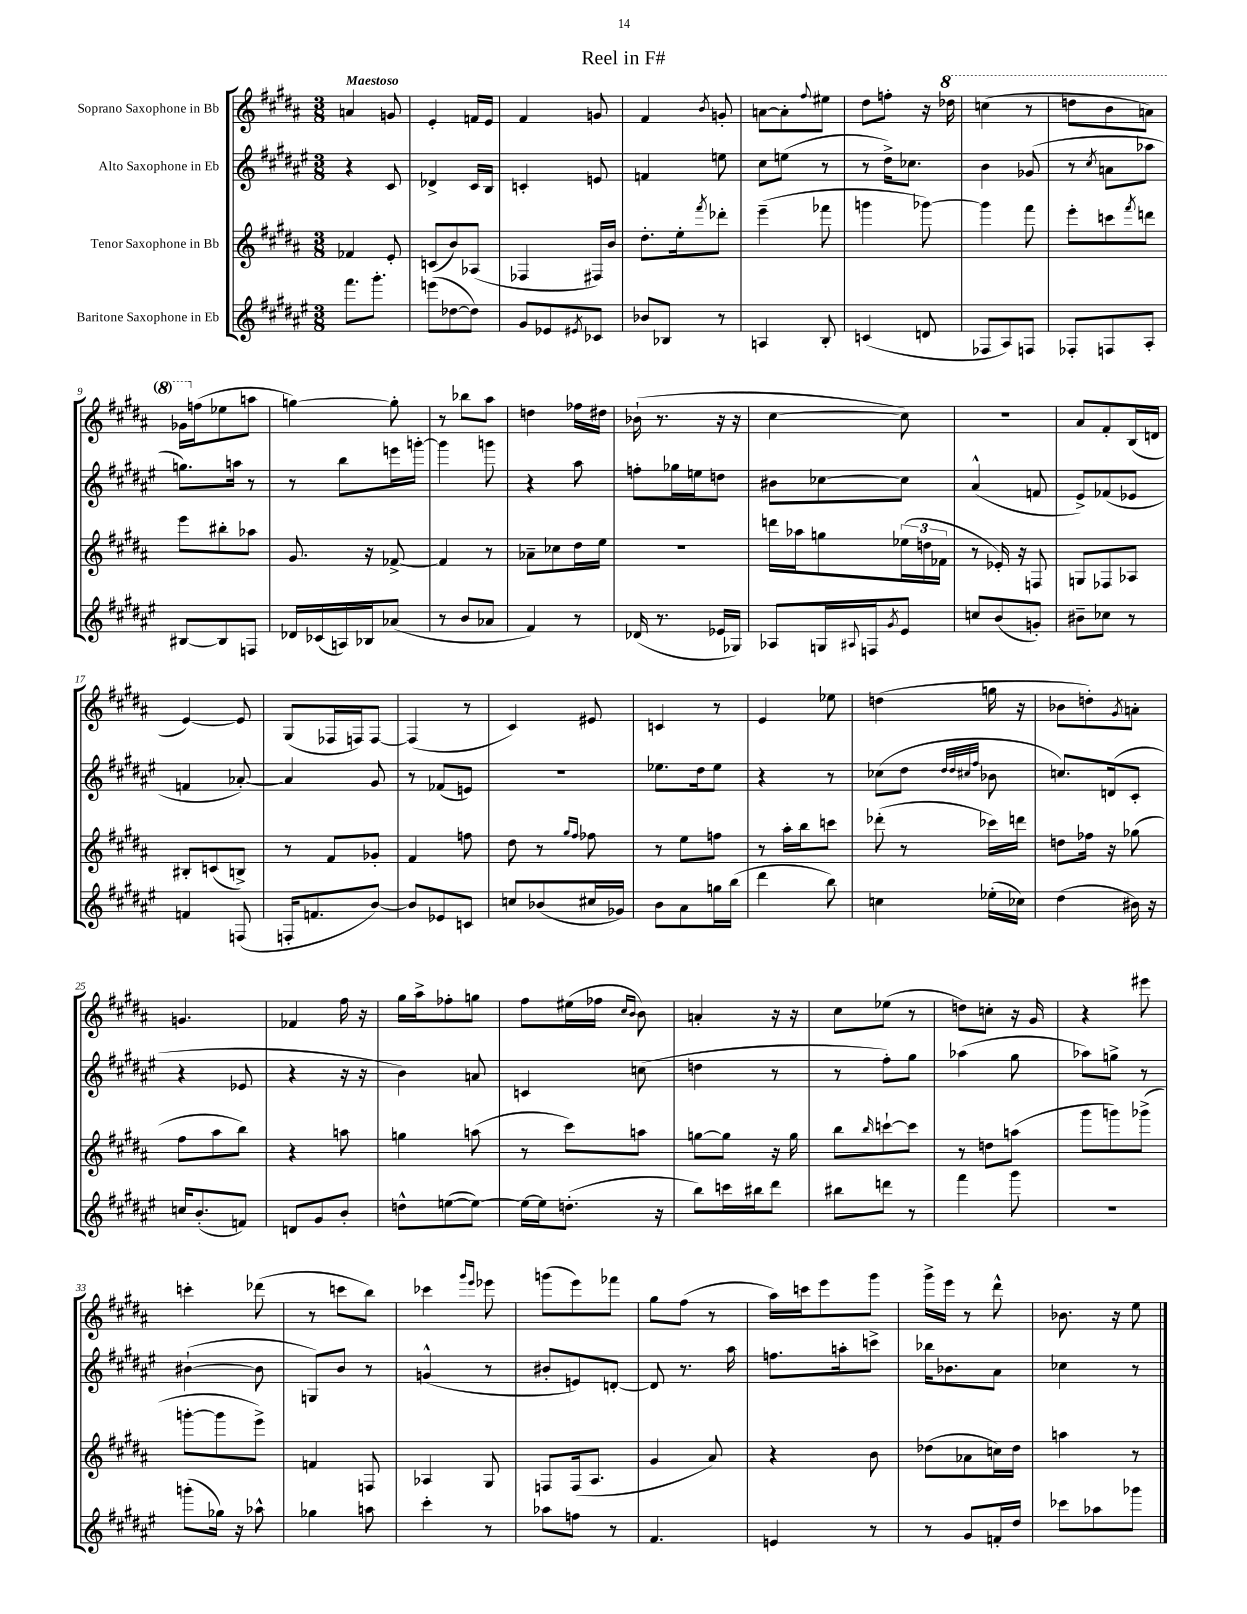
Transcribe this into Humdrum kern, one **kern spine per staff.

**kern	**kern	**kern	**kern
*staff4	*staff3	*staff2	*staff1
*clefG2	*clefG2	*clefG2	*clefG2
*k[f#c#g#d#a#e#]	*k[f#c#g#d#a#]	*k[f#c#g#d#a#e#]	*k[f#c#g#d#a#]
*M3/8	*M3/8	*M3/8	*M3/8
8.fff#	4f-	4r	4a
8.ggg#'	.	.	.
.	8e'	8c#	8g
=	=	=	=
(8eee	(8c	4d-^	4e'
[8dd-	8b)	.	.
8dd-])	(8A-	16c#	16f
.	.	16B	16e
=	=	=	=
8g#	4F-	4c'	4f#
8e-	.	.	.
8qe#	.	.	.
8c-	16F#)	8e	8g
.	16b	.	.
=	=	=	=
8b-	8.dd#'	4f	4f#
8B-	.	.	.
.	16ee'	.	.
.	8qfff#	.	8qb
8r	8ddd-'	8ee	8g'
=	=	=	=
4A	(4eee~	8cc#	[8a
.	.	(8ee	8a']
.	.	.	8qqff#
8B'	8fff-	8r	8ee#
=	=	=	=
(4c	4ggg	8r	8dd#
.	.	16dd#^)	8ff'
.	.	8.cc-	.
8d	[8ggg-)	.	16r
.	.	.	16ddd-
=	=	=	=
8F-	4ggg-]	4b	(4ccc
8A#)	.	.	.
8F	8fff#	(8g-	8r
=	=	=	=
8F-'	8eee'	8r	8ddd
.	.	8qcc#	.
8F	8ccc	8a	8bb
.	8qfff#	.	.
8A#'	8ddd	8aa-	8aa)
=	=	=	=
[8B#	8eee	8.gg)	16gg-
.	.	.	(16ff
8B#]	8bb#'	.	8ee-
.	.	16aa	.
8F	8aa-	8r	8aa
=	=	=	=
16d-	8.g#	8r	[4gg)
(16c-	.	.	.
16A)	.	8bb	.
16B-	16r	.	.
(8a-	[8f-^	16eee	8gg']
.	.	[16ggg'	.
=	=	=	=
8r	4f-]	4ggg]	8r
8b	.	.	8bb-
8a-	8r	8ggg	8aa#
=	=	=	=
4f#)	8a-~	4r	4dd
.	8cc-	.	.
8r	16dd#	8aa#	16ff-
.	16ee	.	16dd#
=	=	=	=
(16d-	4.r	8ff'	(16b-`
8.r	.	.	8.r
.	.	16gg-	.
.	.	16ee	.
16e-	.	8dd	16r
16G-)	.	.	16r
=	=	=	=
8A-	16ddd	8b#	[4cc#
.	16aa-	.	.
16G	8gg	[8cc-	.
8qqA#	.	.	.
16F	.	.	.
8qg#	.	.	.
8e#	(24ee-	8cc-]	8cc#])
.	24dd	.	.
.	24f-	.	.
=	=	=	=
8cc	8r	(4a#^^	4.r
(8b	16e-')	.	.
.	16r	.	.
8g')	8F	8f	.
=	=	=	=
8b#~	8G	8e#^)	8a#
8cc-	8F-	(8f-	8f#'
8r	8A-	8e-	(16B
.	.	.	16d
=	=	=	=
4f	8B#'	4f	[4e)
.	(8c	.	.
(8F	8B^)	[8a-')	8e]
=	=	=	=
16F'	8r	4a-]	(8G#
8.f	.	.	.
.	8f#	.	16F-
.	.	.	16F)
[8b)	8g-'	8g#	[8F
=	=	=	=
8b]	4f#	8r	(4F]
8e-	.	(8f-	.
8c	8ff	8e)	8r
=	=	=	=
8cc	8dd#	4.r	4c#)
(8b-	8r	.	.
.	16qqgg#	.	.
.	16qqff#	.	.
16cc#	8ff-	.	8e#
16g-)	.	.	.
=	=	=	=
8b	8r	8.ee-	4c
8a#	8ee	.	.
.	.	16dd#	.
16gg	8ff	8ee-	8r
(16bb	.	.	.
=	=	=	=
4ddd#	8r	4r	4e
.	16aa#'	.	.
.	16bb	.	.
8bb)	8ccc	8r	8ee-
=	=	=	=
4cc	(8ddd-'	(8cc-	(4dd
.	8r	8dd#	.
.	.	32qqdd#	.
.	.	32qqdd#	.
.	.	32qqcc#	.
.	.	32qqff#	.
(16ee-'	16ccc-)	8b-	16gg
16cc-)	16ddd	.	16r
=	=	=	=
(4dd#	8dd	8.cc)	8b-
.	16ff-	.	8dd')
.	16r	(16d	.
.	.	.	8qg#
16b#)	(8gg-	8c#'	8a'
16r	.	.	.
=	=	=	=
16cc	8ff#	4r	4.g
(8.b'	.	.	.
.	8aa#	.	.
8f)	8bb)	8e-	.
=	=	=	=
8d	4r	4r	4f-
8g#	.	.	.
8b'	8aa	16r	16ff#
.	.	16r	16r
=	=	=	=
8dd^^	4gg	4b)	16gg#
.	.	.	16aa#^
([8ee	.	.	8ff-'
8ee_)	(8aa	8a	8gg
=	=	=	=
16ee_	8r	4c	8ff#
16ee]	.	.	.
(8.dd'	8ccc#)	.	(16ee#
.	.	.	16ff-
.	.	.	16qqcc#
.	.	.	16qqb
.	8aa	(8cc	8b)
16r	.	.	.
=	=	=	=
8bb)	[8gg	4dd	4a'
16ccc	8gg]	.	.
16bb#	.	.	.
8ddd#	16r	8r	16r
.	16gg	.	16r
=	=	=	=
8bb#	8bb	8r	8cc#
.	16qqbb	.	.
8ddd	[8ccc`	8ff#')	(8ee-
8r	8ccc]	8gg#	8r
=	=	=	=
4fff#	8r	(4aa-	8dd)
.	8dd	.	8cc'
8ggg#	(8aa	8gg#	16r
.	.	.	16g#
=	=	=	=
4.r	8ggg#	8aa-)	4r
.	8ggg)	8gg^	.
.	(8ggg-^	8r	8eee#
=	=	=	=
(8ggg'	[8ggg'	([4b#`	4ccc'
16gg-)	8ggg]	.	.
16r	.	.	.
8aa-^^	8eee^)	8b#]	(8ddd-
=	=	=	=
4gg-	4f	8G)	8r
.	.	8b	8ccc
8aa	8F	8r	8bb)
=	=	=	=
4ccc#'	4A-	(4g^^	4ccc-
.	.	.	16qqggg#
.	.	.	16qqeee
8r	8G#	8r	8eee-
=	=	=	=
8aa-	8F	8b#'	(8ggg
8ff	(16F	8e)	8eee)
.	8.A#	.	.
8r	.	[8d'	8fff-
=	=	=	=
4.f#	4g#	8d]	8gg#
.	.	8.r	(8ff#
.	8a#)	.	8r
.	.	16aa#	.
=	=	=	=
4e	4r	8.ff	16aa#)
.	.	.	16ccc
.	.	.	8eee
.	.	16aa'	.
8r	8b	8ccc^	8ggg#
=	=	=	=
8r	(8dd-	16bb-	16ggg#^
.	.	8.b-	16eee
8g#	8a-	.	8r
16f'	16cc)	8a#	8ddd#^^
16dd#	16dd-	.	.
=	=	=	=
8ccc-	4aa	4cc-	8.b-
8aa-	.	.	.
.	.	.	16r
8ggg-	8r	8r	8ee
==	==	==	==
*-	*-	*-	*-
